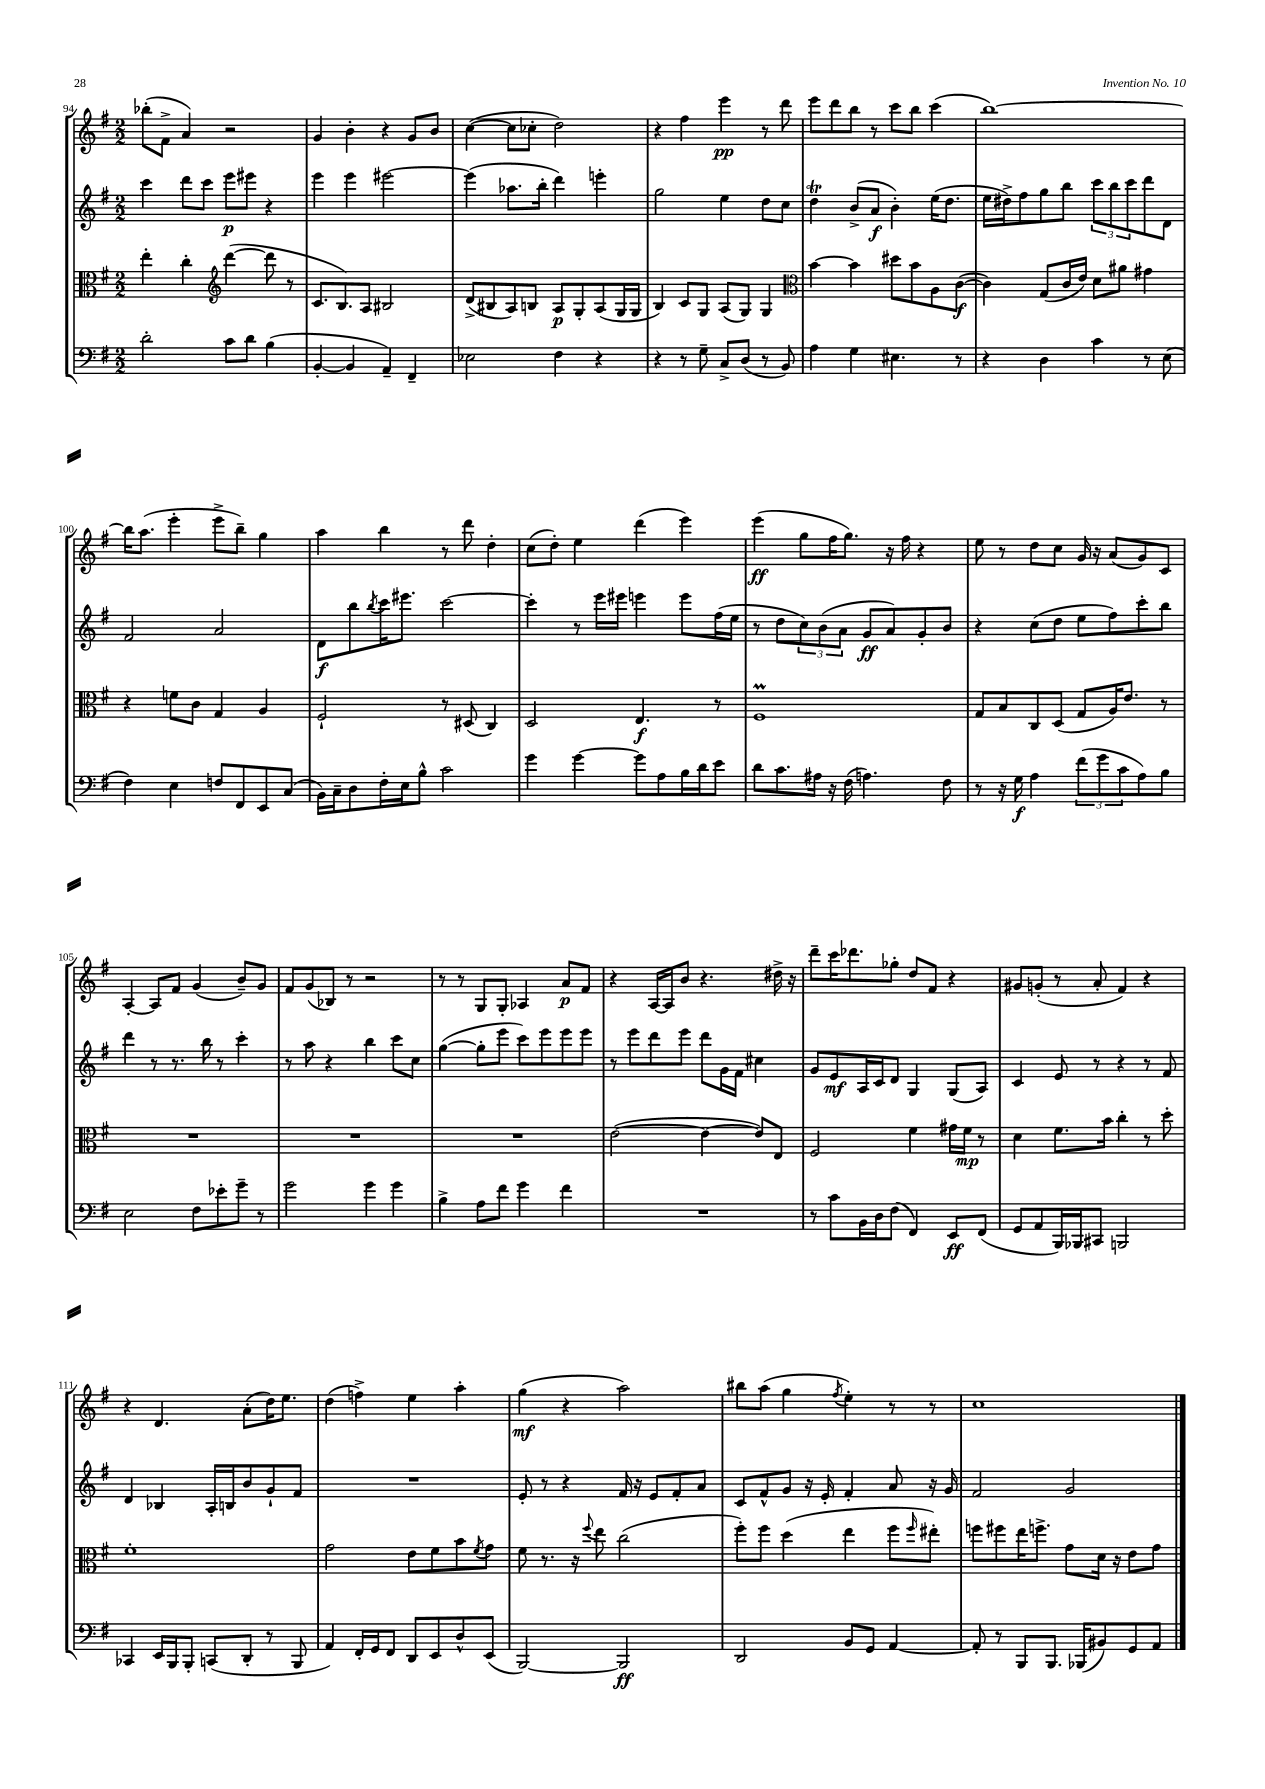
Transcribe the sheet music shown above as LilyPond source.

<<
\new StaffGroup <<
\new Staff = "s0" {
    \clef treble \key g \major \numericTimeSignature \time 2/2
    bes''8-.( fis'8-> a'4) r2 |
    g'4 b'4-. r4 g'8 b'8 |
    c''4~( c''8 ces''8-. d''2) |
    r4 fis''4 e'''4\pp r8 d'''8 |
    e'''8 d'''8 b''8 r8 c'''8 b''8 c'''4( |
    b''1~) |
    b''16 a''8.( e'''4-. e'''8-> b''8--) g''4 |
    a''4 b''4 r8 d'''8 d''4-. |
    c''8( d''8-.) e''4 d'''4( e'''4) |
    e'''4\ff( g''8 fis''16 g''8.) r16 fis''16 r4 |
    e''8 r8 d''8 c''8 g'16 r16 a'8( g'8) c'8 |
    a4~-. a8 fis'8 g'4( b'8--) g'8 |
    fis'8 g'8( bes8) r8 r2 |
    r8 r8 g8 g8-. aes4 a'8\p fis'8 |
    r4 a16~ a16 b'8 r4. dis''16-> r16 |
    d'''8-- c'''16 des'''8. ges''8-. d''8 fis'8 r4 |
    gis'8 g'8-.( r8 a'8-. fis'4) r4 |
    r4 d'4. a'8-.( d''16) e''8. |
    d''4( f''4->) e''4 a''4-. |
    g''4\mf( r4 a''2) |
    bis''8 a''8( g''4 \acciaccatura { fis''8 } e''4-.) r8 r8 |
    c''1 \bar "|." |
}
\new Staff = "s1" {
    \clef treble \key g \major \numericTimeSignature \time 2/2
    c'''4 d'''8 c'''8 e'''8\p eis'''8 r4 |
    e'''4 e'''4 eis'''2~ |
    eis'''4( aes''8. b''16-. d'''4) e'''4-. |
    g''2 e''4 d''8 c''8 |
    d''4\trill b'8->( a'8\f b'4-.) e''16( d''8. |
    e''16 dis''16->) fis''8 g''8 b''8 \tuplet 3/2 { c'''8 b''8 c'''8 } d'''8 d'8 |
    fis'2 a'2 |
    d'8\f b''8 \acciaccatura { b''8 } c'''16 eis'''8. c'''2~ |
    c'''4-. r8 e'''16 eis'''16 e'''4 e'''8 fis''16( e''16 |
    r8 d''8 \tuplet 3/2 { c''8) b'8( a'8 } g'8\ff a'8) g'8-. b'8 |
    r4 c''8( d''8 e''8 fis''8) c'''8-. b''8 |
    d'''4 r8 r8. b''16 r8 c'''4-. |
    r8 a''8 r4 b''4 c'''8 c''8 |
    g''4~( g''8-. e'''8 c'''8) e'''8 e'''8 e'''8 |
    r8 e'''8 d'''8 e'''8 d'''8 g'16 fis'16 cis''4 |
    g'8 e'8\mf a16 c'16 d'8 g4 g8( a8) |
    c'4 e'8 r8 r4 r8 fis'8 |
    d'4 bes4 a16-. b16 b'8 g'8-! fis'8 |
    R1 |
    e'8-. r8 r4 fis'16 r16 e'8 fis'8-. a'8 |
    c'8 fis'8-^ g'8 r16 e'16-. fis'4-. a'8 r16 g'16 |
    fis'2 g'2 \bar "|." |
}
\new Staff = "s2" {
    \clef alto \key g \major \numericTimeSignature \time 2/2
    e''4-. c''4-. \clef treble d'''4~( d'''8 r8 |
    c'8. b8.) a8 bis2 |
    d'8->( bis8 a8) b8 a8\p g8-. a8( g16 g16 |
    b4) c'8 g8 a8( g8) g4 |
    \clef alto b'4~ b'4 dis''8 b'8 a8 c'8~\f( |
    c'4) g8( c'16 e'16) d'8 ais'8 gis'4 |
    r4 f'8 c'8 g4 a4 |
    fis2-! r8 dis8( c4) |
    d2 e4.\f r8 |
    fis1\prall |
    g8 b8 c8 d8( g8 a16) e'8. r8 |
    R1 |
    R1 |
    R1 |
    e'2~( e'4~ e'8) e8 |
    fis2 fis'4 gis'16 fis'16\mp r8 |
    d'4 fis'8. b'16 c''4-. r8 d''8-. |
    fis'1-. |
    g'2 e'8 fis'8 b'8 \acciaccatura { fis'8 } g'8 |
    fis'8 r8. r16 \appoggiatura { fis''8 } e''8 c''2( |
    fis''8-.) fis''8 d''4( e''4 fis''8 \grace { fis''16 } eis''8-.) |
    f''8 fis''8 e''16 f''8.-> g'8 d'16 r16 e'8 g'8 \bar "|." |
}
\new Staff = "s3" {
    \clef bass \key g \major \numericTimeSignature \time 2/2
    d'2-. c'8 d'8 b4( |
    b,4~-. b,4 a,4--) fis,4-- |
    ees2 fis4 r4 |
    r4 r8 g8-- c8-> d8( r8 b,8) |
    a4 g4 eis4. r8 |
    r4 d4 c'4 r8 e8( |
    fis4) e4 f8 fis,8 e,8 c8( |
    b,16) c16-- d8 fis16-. e16 b8-^ c'2 |
    g'4 g'4~ g'8 a8 b16 d'16 e'8 |
    d'8 c'8. ais16 r16 fis16( a4.) fis8 |
    r8 r16 g16\f a4 \tuplet 3/2 { fis'8( g'8 c'8 } a8) b8 |
    e2 fis8 ees'8-. g'8-- r8 |
    g'2 g'4 g'4 |
    b4-> a8 fis'8 g'4 fis'4 |
    R1 |
    r8 c'8 b,16 d16 fis8( fis,4) e,8\ff fis,8( |
    g,8 a,8 b,,16) bes,,16 cis,8 b,,2 |
    ces,4 e,16 b,,16 b,,8-. c,8( d,8-. r8 b,,8 |
    a,4) fis,16-. g,16 fis,8 d,8 e,8 d8-^ e,8( |
    b,,2~) b,,2\ff |
    d,2 b,8 g,8 a,4~ |
    a,8-. r8 b,,8 b,,8. bes,,16( bis,8) g,8 a,8 \bar "|." |
}
>>
>>
\layout { \context { \Score currentBarNumber = #94 } }
